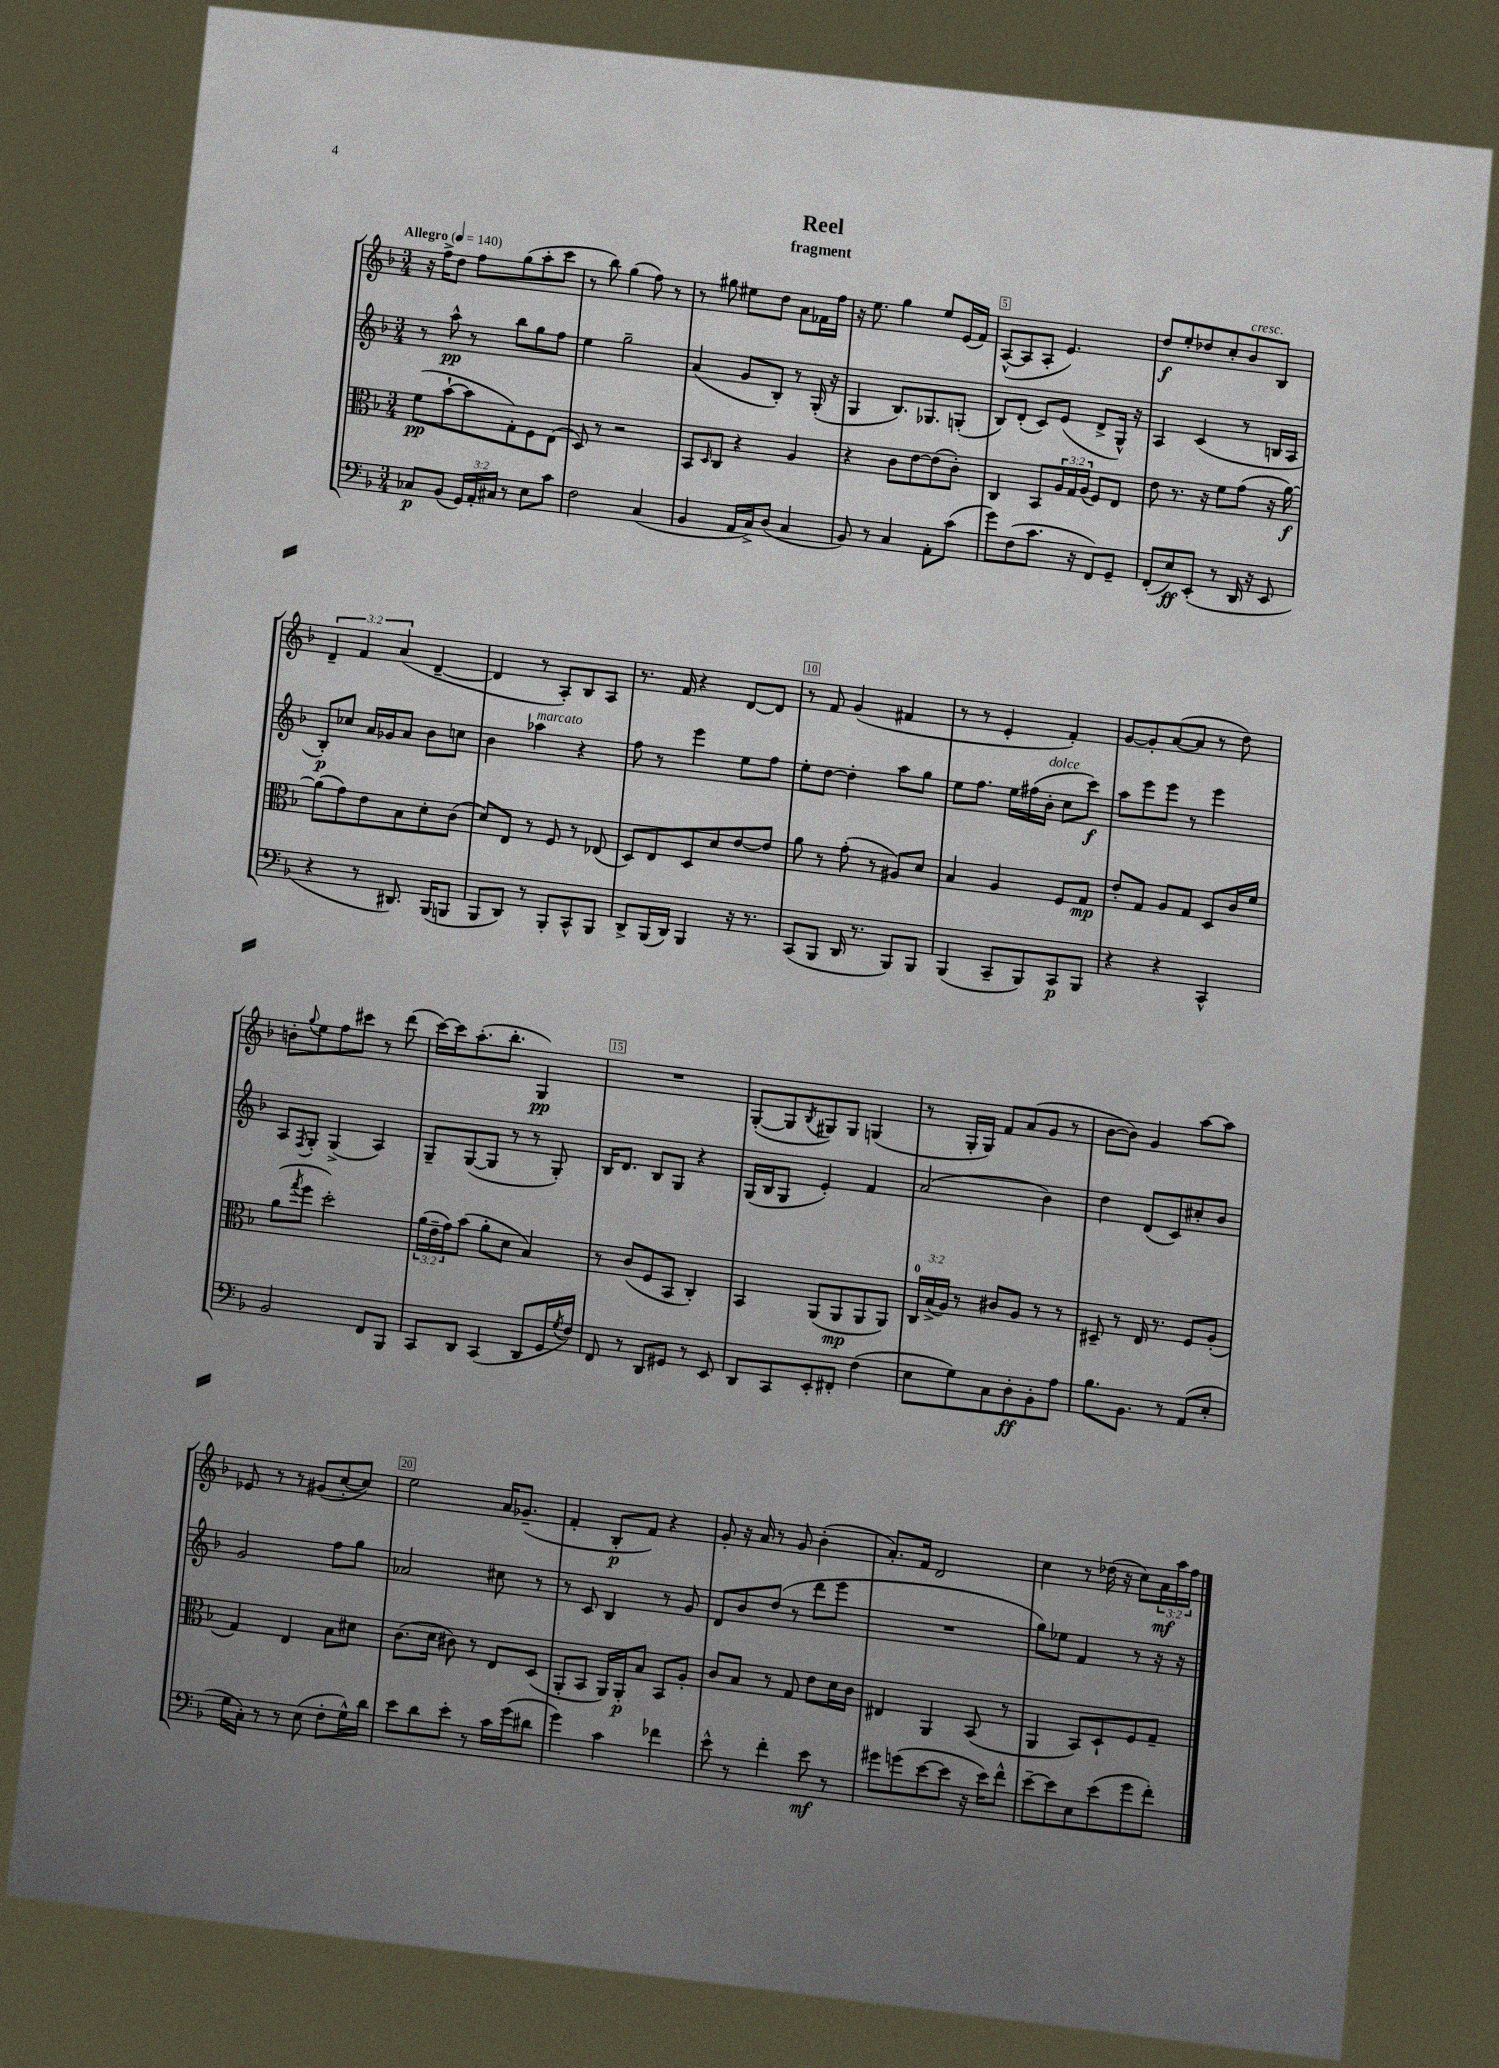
\header { title = "Reel" subtitle = "fragment" }
<<
\new StaffGroup <<
\new Staff = "s0" {
    \clef treble \key f \major \numericTimeSignature \time 3/4 \override Staff.TupletNumber.text = #tuplet-number::calc-fraction-text \tempo "Allegro" 4 = 140
    r16 f''16-> d''8 f''8 g''8( a''8-. c'''8 |
    r8 bes''8) g''4( f''8) r8 |
    r8 gis''8 eis''8 d''8 a'8 fes'16 f''16 |
    r16 e''8. g''4 e''8 e'16( f'16) |
    a8~-^( a8 a8-. e'4.) |
    d''8\f e''8-. des''8 c''8-. bes'8^\markup { \italic "cresc." } bes8 |
    \tuplet 3/2 { d'4-- f'4 a'4( } d'4~-- |
    d'4 r8 a8-.) bes8 a8 |
    r8. f'16 r4 d'8~ d'8 |
    r8 f'8 g'4( fis'4 |
    r8 r8 e'4-. f'4-.) |
    g'8~ g'8-. a'8~( a'8 r8 d''8) |
    b'8-. \appoggiatura { g''8 } e''8 f''8 cis'''8 r8 d'''8( |
    c'''16~) c'''16 a''8.-.( bes''8.-. g4\pp) |
    R2. |
    g8~-.( g8 \acciaccatura { bes8 } gis8) gis8 g4( |
    r8 g16-. g16) f'8 a'8( g'8 r8 |
    bes'8~ bes'8) g'4 a''8~ a''8 |
    ees'8 r8 r8 gis'8( c''8~-. c''8) |
    e''2 a'16 ges'8.--( |
    f'4-. bes8-.\p f'8) r4 |
    g'8-. r16 a'16 r8 g'8 bes'4-.( |
    a'8.-.) f'16 d'2 |
    c''4 r8 des''16( r16 c''8) \tuplet 3/2 { a'16\mf a''16 f''16 } \bar "|." |
}
\new Staff = "s1" {
    \clef treble \key f \major \numericTimeSignature \time 3/4
    r8 a''8-^\pp r8 bes''8 g''8 f''8 |
    e''4 g''2-- |
    a'4( g'8 bes8-.) r8 g16-.( r16 |
    g4 bes8.) ges8. g8-.( |
    bes8) d'8-.( c'8) e'8( d'8-> g16-^) r16 |
    a4 c'4( r8 b16 a16 |
    bes8-.\p) ces''8 a'16 ges'16 a'8 bes'8 c''8 |
    bes'4 aes''4^\markup { \italic "marcato" } r4 |
    f''8 r8 e'''4 e''8 f''8 |
    e''8-. d''8~ d''4-. a''8 g''8 |
    e''8 f''8. e''16 fis''16( bes'16-.^\markup { \italic "dolce" } c''8 c'''8\f) |
    a''8 e'''8 e'''8 r8 e'''4 |
    a8 \acciaccatura { f8 } g8-. g4->( a4) |
    g8-- g8~( g8 r8 r8 g8-.) |
    bes16 d'8. bes8 g8 r4 |
    g16( bes16 g8 e'4-.) f'4 |
    a'2( bes'4) |
    d''4 d'8( c'8) cis''8-. bes'8 |
    g'2 f''8 g''8 |
    aes'2 cis''8 r8 |
    r8 c'8 bes4 r8 g'8 |
    d'8 bes'8 d''8( r8 d'''8 e'''8 |
    R2. |
    g''8) ees''8 f'4 r8 r16 r16 \bar "|." |
}
\new Staff = "s2" {
    \clef alto \key f \major \numericTimeSignature \time 3/4 \override Staff.TupletNumber.text = #tuplet-number::calc-fraction-text
    f'8\pp( bes'8~-! bes'8 g8-.) f8 e8( |
    d8) r8 r2 |
    bes,8 \grace { d16 } c8 r4 a4 |
    r4 c'8 e'8~ e'8( c'8-.) |
    c4 bes,8 \tuplet 3/2 { a16 g16 a16( } f8) e8 |
    e'8 r8. r16 f'8 g'8( r16 a'16~\f) |
    a'8( g'8) e'8 bes8 d'8-. c'8( |
    d'8) e8 r8 f8 r8 ees8( |
    d8) e8 d8 d'8 e'8~ e'8 |
    a'8 r8 g'8-.( r8 ais8) d'8 |
    bes4 a4 f8 g8\mp |
    e'8-. g8 a8 g8 d8 c'16 f'16 |
    a'8( \acciaccatura { g''8 } f''8 d''2-.) |
    \tuplet 3/2 { a'16( e'16-- g'16) } bes'8( a'8-. d'8 bes4) |
    r8 c'8( f8 bes,8 c4-.) |
    bes,4 a,8( a,8\mp a,8 a,8) |
    \tuplet 3/2 { c16-0 bes16->( a16) } r8 cis'8 a8 r8 r8 |
    dis8-- r8 e16 r8. f8 a8-.( |
    g4) e4 bes8 dis'8 |
    c'8.( d'16 cis'8) r8 e8 d8( |
    a,8-. bes,8 a,16) a,16-.\p bes8 bes,8 a8-. |
    c'8 bes8 r8 g8 e'8 d'16 c'16 |
    eis4 a,4 bes,8( r8 |
    a,4 bes,8) d8-! f8 g8-- \bar "|." |
}
\new Staff = "s3" {
    \clef bass \key f \major \numericTimeSignature \time 3/4 \override Staff.TupletNumber.text = #tuplet-number::calc-fraction-text
    ces8\p bes,8( \tuplet 3/2 { g,16) a,16-. cis16 } r8 e8 c'8 |
    f2 c4( |
    bes,4 a,16 c16->) d8( c4 |
    bes,8) r8 c4 a,8-. c'8( |
    g'8) f8( c'8. r16 f,8) g,8-- |
    f,8-.( e8\ff) e,8-.( r8 d,16 r16 e,8 |
    r4 r8 dis,8.) bes,,16( b,,8 |
    bes,,8 d,8) r8 bes,,8-. c,8-^ bes,,8 |
    d,8-> bes,,16( d,16) bes,,4 r16 r8. |
    c,8( bes,,8 d,16 r8. bes,,8) bes,,8 |
    bes,,4( c,8-- bes,,8) c,8\p bes,,8 |
    r4 r4 c,4-^ |
    bes,2 f,8 bes,,8 |
    c,8 d,8 c,4( d,8 g,16 \acciaccatura { g8 } f16) |
    f,8 r8 d,8 gis,8 r8 e,8 |
    d,8 c,8 e,8-. fis,8-. f4( |
    e8 g8) c8 d8-.\ff bes,8-. a8 |
    bes8. bes,8. r8 a,8( e8-. |
    g16 c16-.) r8 r8 e8( f8-. g16-^) d'16 |
    e'8 d'8 e'8-. r8 c'16 g'16( dis'8 |
    g'4) c'4 fes'4 |
    e'8-^ r8 f'4-. e'8\mf r8 |
    gis'8 g'8( e'8~ e'8 r16 e'16) f'8-^ |
    e'8~-- e'8 e8 e'8( g'8 f'8-.) \bar "|." |
}
>>
>>
\layout { \context { \Score \override BarNumber.break-visibility = ##(#f #t #t) barNumberVisibility = #(every-nth-bar-number-visible 5) \override BarNumber.stencil = #(make-stencil-boxer 0.1 0.3 ly:text-interface::print) } }
